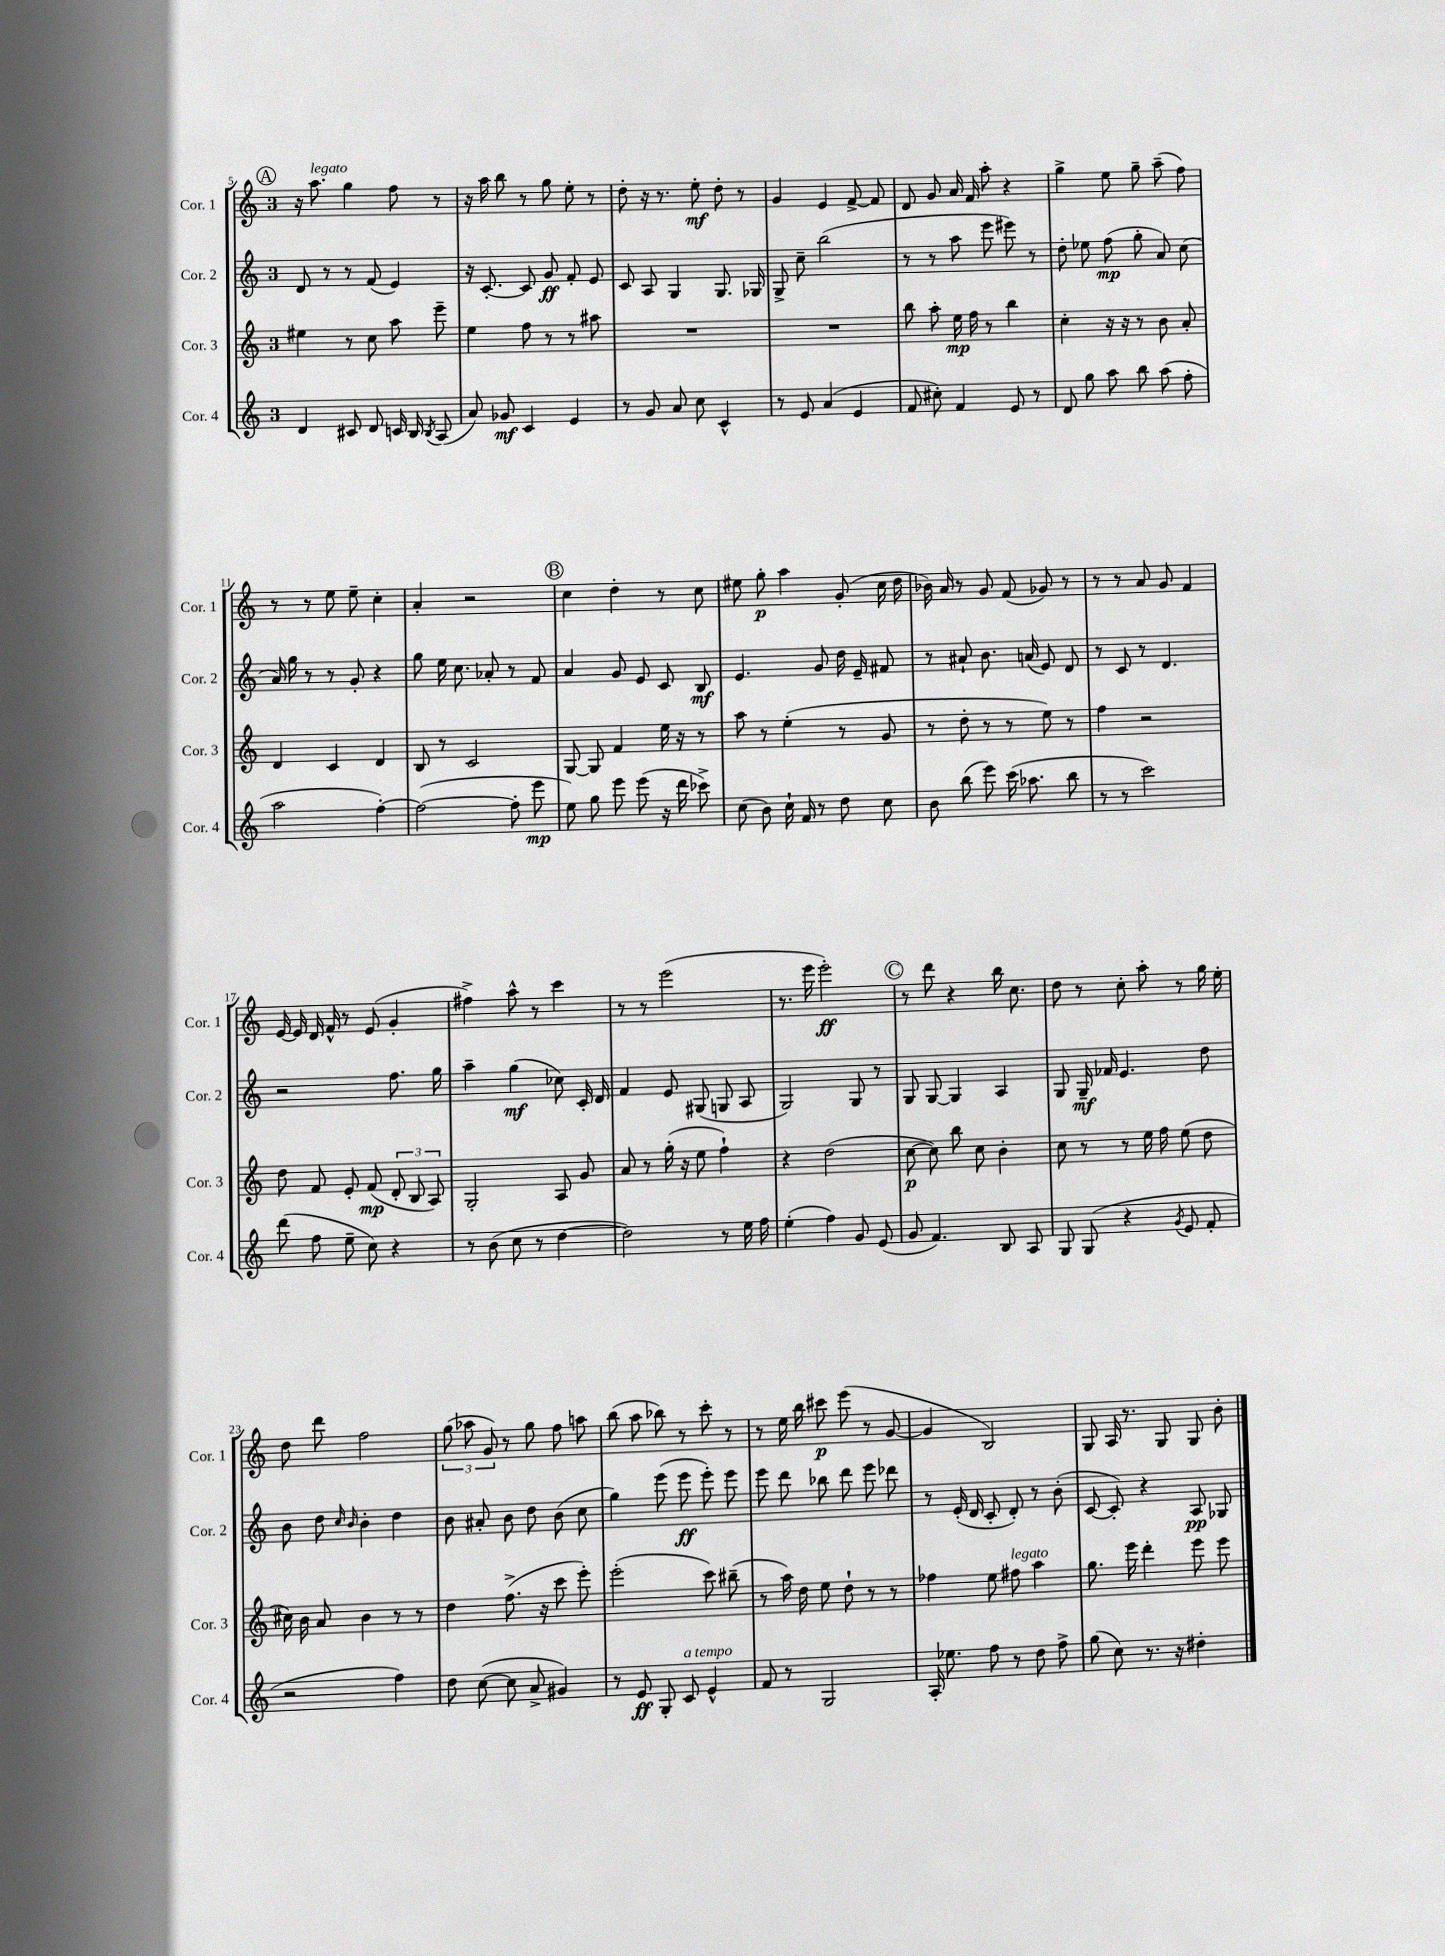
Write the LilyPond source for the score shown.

<<
\new StaffGroup <<
\new Staff = "s0" \with { instrumentName = "Cor. 1" shortInstrumentName = "Cor. 1" } {
    \clef treble \key c \major \once \override Staff.TimeSignature.style = #'single-digit \time 3/4
    \autoBeamOff \mark \markup { \circle "A" } r16 a''8.^\markup { \italic "legato" } g''4 f''8 r8 |
    r16 a''16 b''8 r8 g''8 e''8-. r8 |
    d''8-. r16 r8. e''8-.\mf d''8-. r8 |
    g'4 e'4 f'8~-> f'8 |
    d'8 g'8 a'16 f'16 a''8-. r4 |
    g''4-> e''8 g''8-- a''8--( f''8) |
    r8 r8 e''8 e''8-- c''4-. |
    a'4-. r2 |
    \mark \markup { \circle "B" } c''4 d''4-. r8 c''8 |
    eis''8 g''8-.\p a''4 g'8-.( c''16 d''16 |
    bes'16) a'16 r8 g'8 f'8( ges'8) r8 |
    r8 r8 a'8 g'8 f'4 |
    e'16~ e'16 d'16 f'16-^ r8 e'8( g'4-. |
    fis''4->) a''8-^ r8 c'''4 |
    r8 r8 e'''2( |
    r8. e'''16 e'''2-.\ff) |
    \mark \markup { \circle "C" } r8 d'''8 r4 b''16 c''8. |
    d''8 r8 c''8-. a''8-. r8 g''16 e''16-. |
    d''8 d'''8 f''2 |
    \tuplet 3/2 { g''8( aes''8 g'8) } r8 g''8 f''8 a''8 |
    b''8( a''8 bes''8) r8 c'''8-. r8 |
    r8 e''16 b''16 cis'''8\p e'''8( r8 g'8~ |
    g'4 b2) |
    g8 a16 r8. g8 g8 b'8-. \bar "|." |
}
\new Staff = "s1" \with { instrumentName = "Cor. 2" shortInstrumentName = "Cor. 2" } {
    \clef treble \key c \major \once \override Staff.TimeSignature.style = #'single-digit \time 3/4
    \autoBeamOff \mark \markup { \circle "A" } d'8 r8 r8 f'8( e'4) |
    r16 c'8.~-. c'8 g'8\ff f'8-. e'8 |
    c'8 a8 g4 g8. ges16 |
    g8-> c''8-- b''2( |
    r8 r8 a''8 e'''8 eis'''8) r8 |
    d''8-. ees''8 f''8\mp( g''8-. a'8) c''8( |
    a'16) g''16 r8 r8 g'8-. r4 |
    g''8 e''16 c''8. aes'8-. r8 f'8 |
    \mark \markup { \circle "B" } a'4 g'8 e'8 c'8 b8\mf |
    e'4. g'8 d''16 e'16-- fis'8 |
    r8 ais'8-! b'8. a'16( e'8) d'8 |
    r8 c'8 r8 d'4. |
    r2 f''8. g''16 |
    a''4-- g''4\mf( ces''8) c'16-. d'16 |
    f'4 e'8 gis8( g8 a8 |
    g2) g8 r8 |
    \mark \markup { \circle "C" } g8 g8~ g4 a4 |
    g8 g16--\mf fes'16 e'4. d''8 |
    b'8 d''8 \grace { c''16 b'16 } b'4-. d''4 |
    b'8 ais'8-. b'8 d''8 b'8( c''8 |
    g''4) e'''8( e'''8\ff e'''8-.) e'''8 |
    e'''8 d'''8 bes''8 d'''8 e'''8 des'''8 |
    r8 e'16-.( d'16 c'8-. d'8-.) r8 b'8-.( |
    c'8~ c'8-.) r4 a8\pp ges8 \bar "|." |
}
\new Staff = "s2" \with { instrumentName = "Cor. 3" shortInstrumentName = "Cor. 3" } {
    \clef treble \key c \major \once \override Staff.TimeSignature.style = #'single-digit \time 3/4
    \autoBeamOff \mark \markup { \circle "A" } eis''4 r8 c''8 a''8 e'''8-- |
    e''4 f''8 r8 r8 ais''8 |
    R2. |
    R2. |
    b''8 a''8-. e''16\mp f''16 r8 b''4 |
    c''4-. r16 r16 r8 b'8 a'8-. |
    d'4 c'4 d'4 |
    b8 r8 c'2 |
    \mark \markup { \circle "B" } g8~ g8 f'4 e''16 r16 r8 |
    a''8 r8 e''4-.( r8 g'8 |
    r8 d''8-. r8 r8 e''8) r8 |
    f''4 r2 |
    d''8 f'8 e'8-. f'8\mp( \tuplet 3/2 { d'8-. b8 a8) } |
    g2-. a8 g'8 |
    a'8 r8 g''16-.( r16 e''8 f''4-!) |
    r4 d''2( |
    \mark \markup { \circle "C" } c''8~\p c''8) b''8 c''8 b'4-. |
    c''8 r8 r8 e''16 f''16 e''8( d''8 |
    cis''16) b'16 a'8 b'4 r8 r8 |
    d''4 f''8.->( r16 c'''8 e'''8-.) |
    e'''2-.( c'''8) bis''8--( |
    r8 a''16) d''16 e''8 d''8-! r8 r8 |
    fes''4 e''8 fis''8^\markup { \italic "legato" } a''4 |
    g''8. e'''16 d'''4-. e'''8 e'''8 \bar "|." |
}
\new Staff = "s3" \with { instrumentName = "Cor. 4" shortInstrumentName = "Cor. 4" } {
    \clef treble \key c \major \once \override Staff.TimeSignature.style = #'single-digit \time 3/4
    \autoBeamOff \mark \markup { \circle "A" } d'4 cis'8 d'8 c'16 b16 \acciaccatura { b8 } a8( |
    a'8) ges'8\mf c'4 e'4 |
    r8 g'8 a'8 c''8 c'4-^ |
    r8 e'8 a'4( e'4 |
    f'8 cis''8-.) f'4 e'8 r8 |
    d'8 g''8 a''8 b''8 a''8( f''8-. |
    a''2 f''4~-.) |
    f''2~( f''8-. e'''8\mp |
    \mark \markup { \circle "B" } e''8) g''8 e'''8 e'''8( r16 d'''16 ces'''8->) |
    c''8( b'8) c''16-! f'16 r8 d''8 c''8 |
    b'8 b''8( e'''8) c'''16( aes''8. b''8 |
    r8 r8 c'''2) |
    d'''8( f''8 e''8-- c''8) r4 |
    r8 b'8( c''8 r8 d''4~ |
    d''2) r8 e''16 f''16 |
    e''4-.( f''4) g'8 e'8( |
    \mark \markup { \circle "C" } g'8 f'4.) b8 a8 |
    g8 g8( r4 \acciaccatura { g'8 } e'8 f'8-. |
    r2 f''4) |
    d''8 c''8~( c''8 a'8-> gis'4) |
    r8 e'8\ff g8-. c'8^\markup { \italic "a tempo" } e'4-^ |
    f'8 r8 g2 |
    a16-. ees''8. f''8 r8 d''8 f''8-> |
    g''8( c''8) r8. r16 dis''4-. \bar "|." |
}
>>
>>
\layout { \context { \Score currentBarNumber = #5 } }
